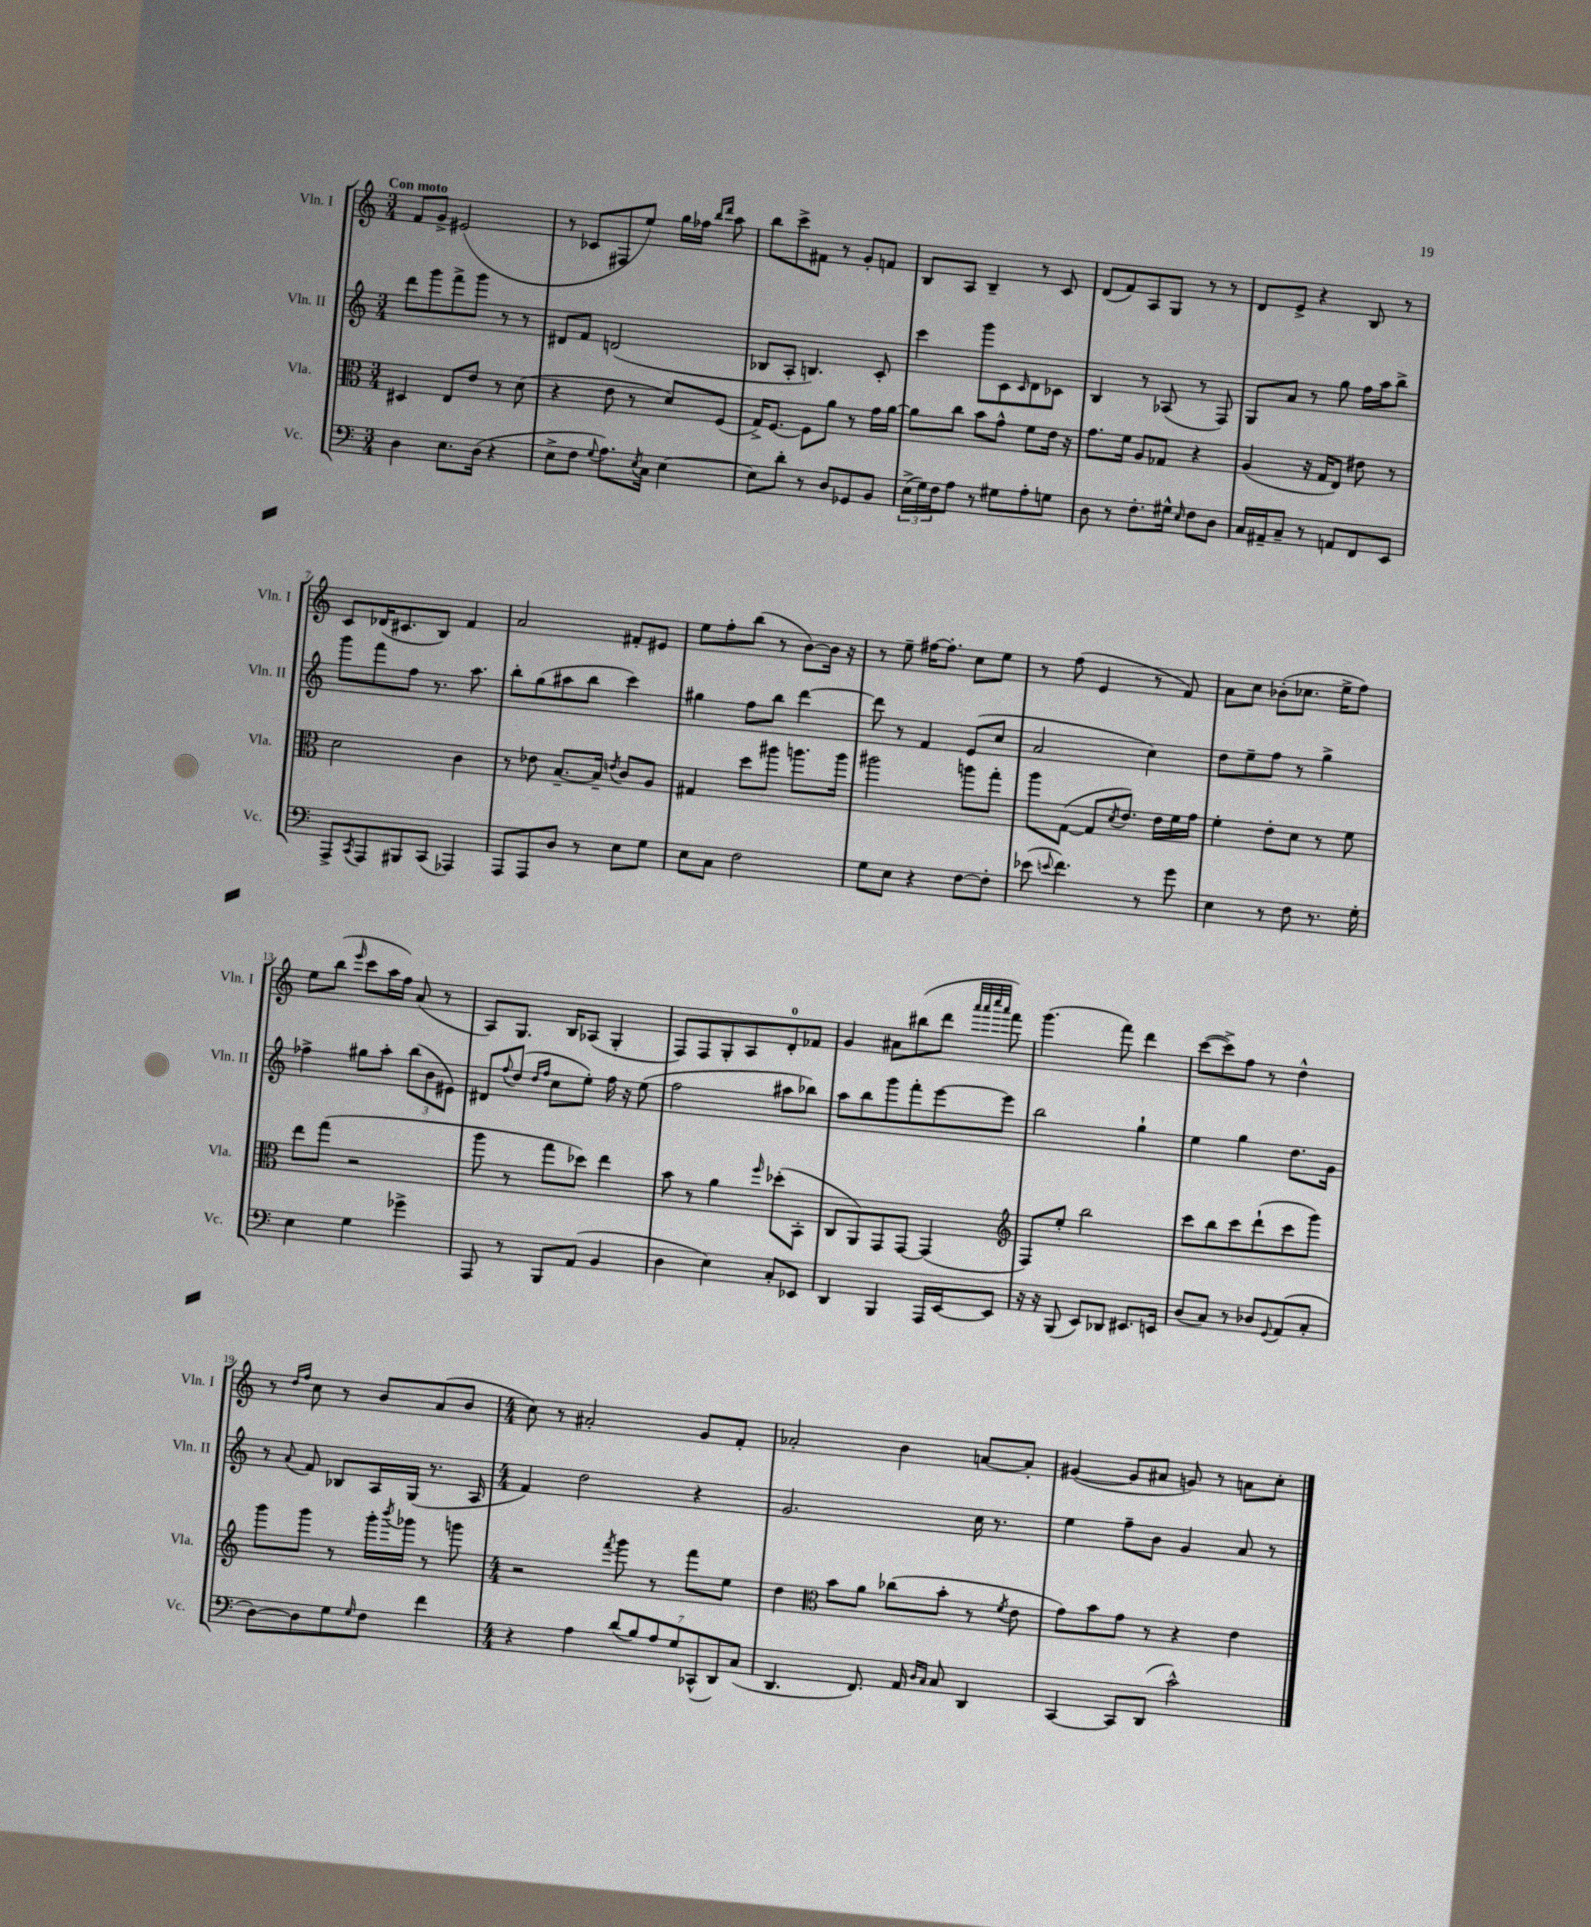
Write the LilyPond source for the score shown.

<<
\new StaffGroup <<
\new Staff = "s0" \with { instrumentName = "Vln. I" shortInstrumentName = "Vln. I" } {
    \clef treble \key c \major \numericTimeSignature \time 3/4 \tempo "Con moto"
    f'8 g'8-> eis'2( |
    r8 ces'8 fis8 e''8) g''16 fes''16 \grace { b''16 d'''16 } a''8 |
    b''8 c'''8-> fis'8 r8 g'8-. f'8 |
    b8 a8 b4-- r8 c'8 |
    d'8( f'8) a8 g8 r8 r8 |
    d'8 e'8-> r4 b8 r8 |
    c'8 des'16( cis'8. b8) f'4 |
    a'2 fis'8-. eis'8 |
    e''8 f''8-. b''8( r8 b'8~) b'16 r16 |
    r8 e''8-- fis''16~ fis''8.-. c''8 e''8 |
    r8 f''8( e'4 r8 f'8) |
    a'8 c''8 bes'8-.( ces''8. e''16-> f''8) |
    e''8 b''8( \grace { e'''16 } c'''8 a''16 f''16) a'8( r8 |
    a8) g8. b16 aes8( g4-. |
    f8) f8 g8-. a8 d'8-0-. fes'8 |
    g'4 ais'8 bis''8( d'''8 \grace { a'''32 a'''32 c''''32 a'''32 } f'''8) |
    g'''4.( f'''8) d'''4 |
    c'''8~( c'''8->) f''8 r8 d''4-^ |
    r8 \grace { d''16 f''16 } c''8 r8 b'8 a'8( b'8 |
    \numericTimeSignature \time 4/4 c''8) r8 ais'2-. g'8 f'8-. |
    aes'2-. b'4 a'8~ a'8-. |
    gis'4~( gis'8 ais'8 g'8) r8 a'8 c''8-. \bar "|." |
}
\new Staff = "s1" \with { instrumentName = "Vln. II" shortInstrumentName = "Vln. II" } {
    \clef treble \key c \major \numericTimeSignature \time 3/4
    d'''8 g'''8 f'''8-> g'''8 r8 r8 |
    dis'8 f'8 d'2( |
    bes8 a8-. b4.) c'8-. |
    c'''4 g'''8 c'8 \grace { c'16 } d'8 ces'8 |
    b4 r8 aes8( r8 f8) |
    g8 a'8 r8 g''8 f''16 a''16 b''8-> |
    g'''8 f'''8 f''8 r8. a''8. |
    b''8-. g''8( ais''8 b''8 c'''4) |
    gis''4 f''8 b''8 d'''4~ |
    d'''8 r8 f'4 e'8( c''8 |
    a'2 c''4) |
    d''8 e''8-- f''8 r8 g''4-> |
    fes''4-> gis''8 a''8-. \tuplet 3/2 { b''8( b'8 eis'8) } |
    dis'8 \appoggiatura { f''8 } d''8( \grace { d''16 f''16 } c''8 e''8-.) f''16 r16 e''8( |
    f''2 ais''8 bes''8) |
    a''8 b''8 g'''8 f'''8-. e'''8~ e'''8 |
    b''2 g''4-! |
    e''4 g''4 d''8. g'16 |
    r8 \appoggiatura { a'8 } f'8 bes8 a16 g16( r8. a16 |
    \numericTimeSignature \time 4/4 f'4) d''2 r4 |
    g'2. c''16 r8. |
    e''4 f''8-- b'8 g'4 a'8 r8 \bar "|." |
}
\new Staff = "s2" \with { instrumentName = "Vla." shortInstrumentName = "Vla." } {
    \clef alto \key c \major \numericTimeSignature \time 3/4
    dis4 e8 e'8 r8 d'8( |
    r4 e'8 r8 d'8) f8( |
    g16->) f8.~ f8 a'8 r8 g'16 a'16~ |
    a'8 c''8 b'8 g'8-^ f'8 e'16 r16 |
    g'8. f'16 a8 ges8 r4 |
    a4( r16 g16 e8) eis'8 r8 |
    d'2 c'4 |
    r8 ees'8 b8.~-- b16-- \acciaccatura { e'8 } c'8 a8 |
    gis4 d''8 ais''8 a''8. a''16 |
    ais''2 a''8 g''8-. |
    a''8 g8~( g8 \acciaccatura { d'8 } e'8.) e'16 f'16 g'16 |
    f'4-. e'8-. d'8 r8 f'8 |
    e''8 g''8( r2 |
    a''8 r8 g''8 des''8) e''4 |
    b'8 r8 a'4 \grace { f''16 } des''8-.( b,8-. |
    c8 a,8) g,8 g,8~ g,4( |
    \clef treble f8) e''8-. b''2 |
    c'''8 b''8 c'''8 d'''8-!( c'''8 g'''8) |
    g'''8 g'''8 r8 g'''16-. \acciaccatura { b'''8 } ges'''16 r8 g'''8 |
    \numericTimeSignature \time 4/4 r2 \acciaccatura { f'''8 } g'''8 r8 f'''8 e''8 |
    d''4 \clef alto b'8 a'8 ces''8( b'8-. r8 \acciaccatura { f'8 } e'8 |
    g'8) b'8 g'8 r8 r4 e'4 \bar "|." |
}
\new Staff = "s3" \with { instrumentName = "Vc." shortInstrumentName = "Vc." } {
    \clef bass \key c \major \numericTimeSignature \time 3/4
    d4 e8. d16( r4 |
    e8-> f8 \appoggiatura { g8 } a8.) \acciaccatura { e8 } c16 e4~ |
    e8 d'8-. r8 d8 ges,8 b,8 |
    \tuplet 3/2 { e16->( g16) f16 } a8 r8 gis8 a8-. g8 |
    d8 r8 f8.-. gis16-^ \grace { e16 } f8 d8 |
    c16 ais,16-- c8-- r8 a,8 f,8 e,8 |
    a,,8-> \acciaccatura { c,8 } a,,8 bis,,8 c,8( aes,,4) |
    a,,8 a,,8 d8 r8 e8 g8 |
    e8 c8 f2 |
    g8 e8 r4 f8~ f8-. |
    ees'8( \appoggiatura { e'8 } f'4.) r8 g'8 |
    e4 r8 f8 r8. g16-. |
    e4 g4 ges'4-> |
    a,,8 r8 b,,8 a,8( b,4 |
    d4 e4) c8-. ees,8 |
    d,4 b,,4 a,,16 e,16~ e,8 |
    r16 r16 b,,8( e,8) des,8 eis,8. e,16 |
    d8( c8) r8 des8 \appoggiatura { g,8 } a,8( c8-. |
    d8~) d8 g8 \grace { g16 } f8 f'4 |
    \numericTimeSignature \time 4/4 r4 a4 \tuplet 7/4 { d'8( b8) a8 g8 ces,8-^( d,8) c8( } |
    d,4. f,8.) a,16 \grace { d16 c16 } c8 d,4 |
    c,4~ c,8 d,8( c'2-^) \bar "|." |
}
>>
>>
